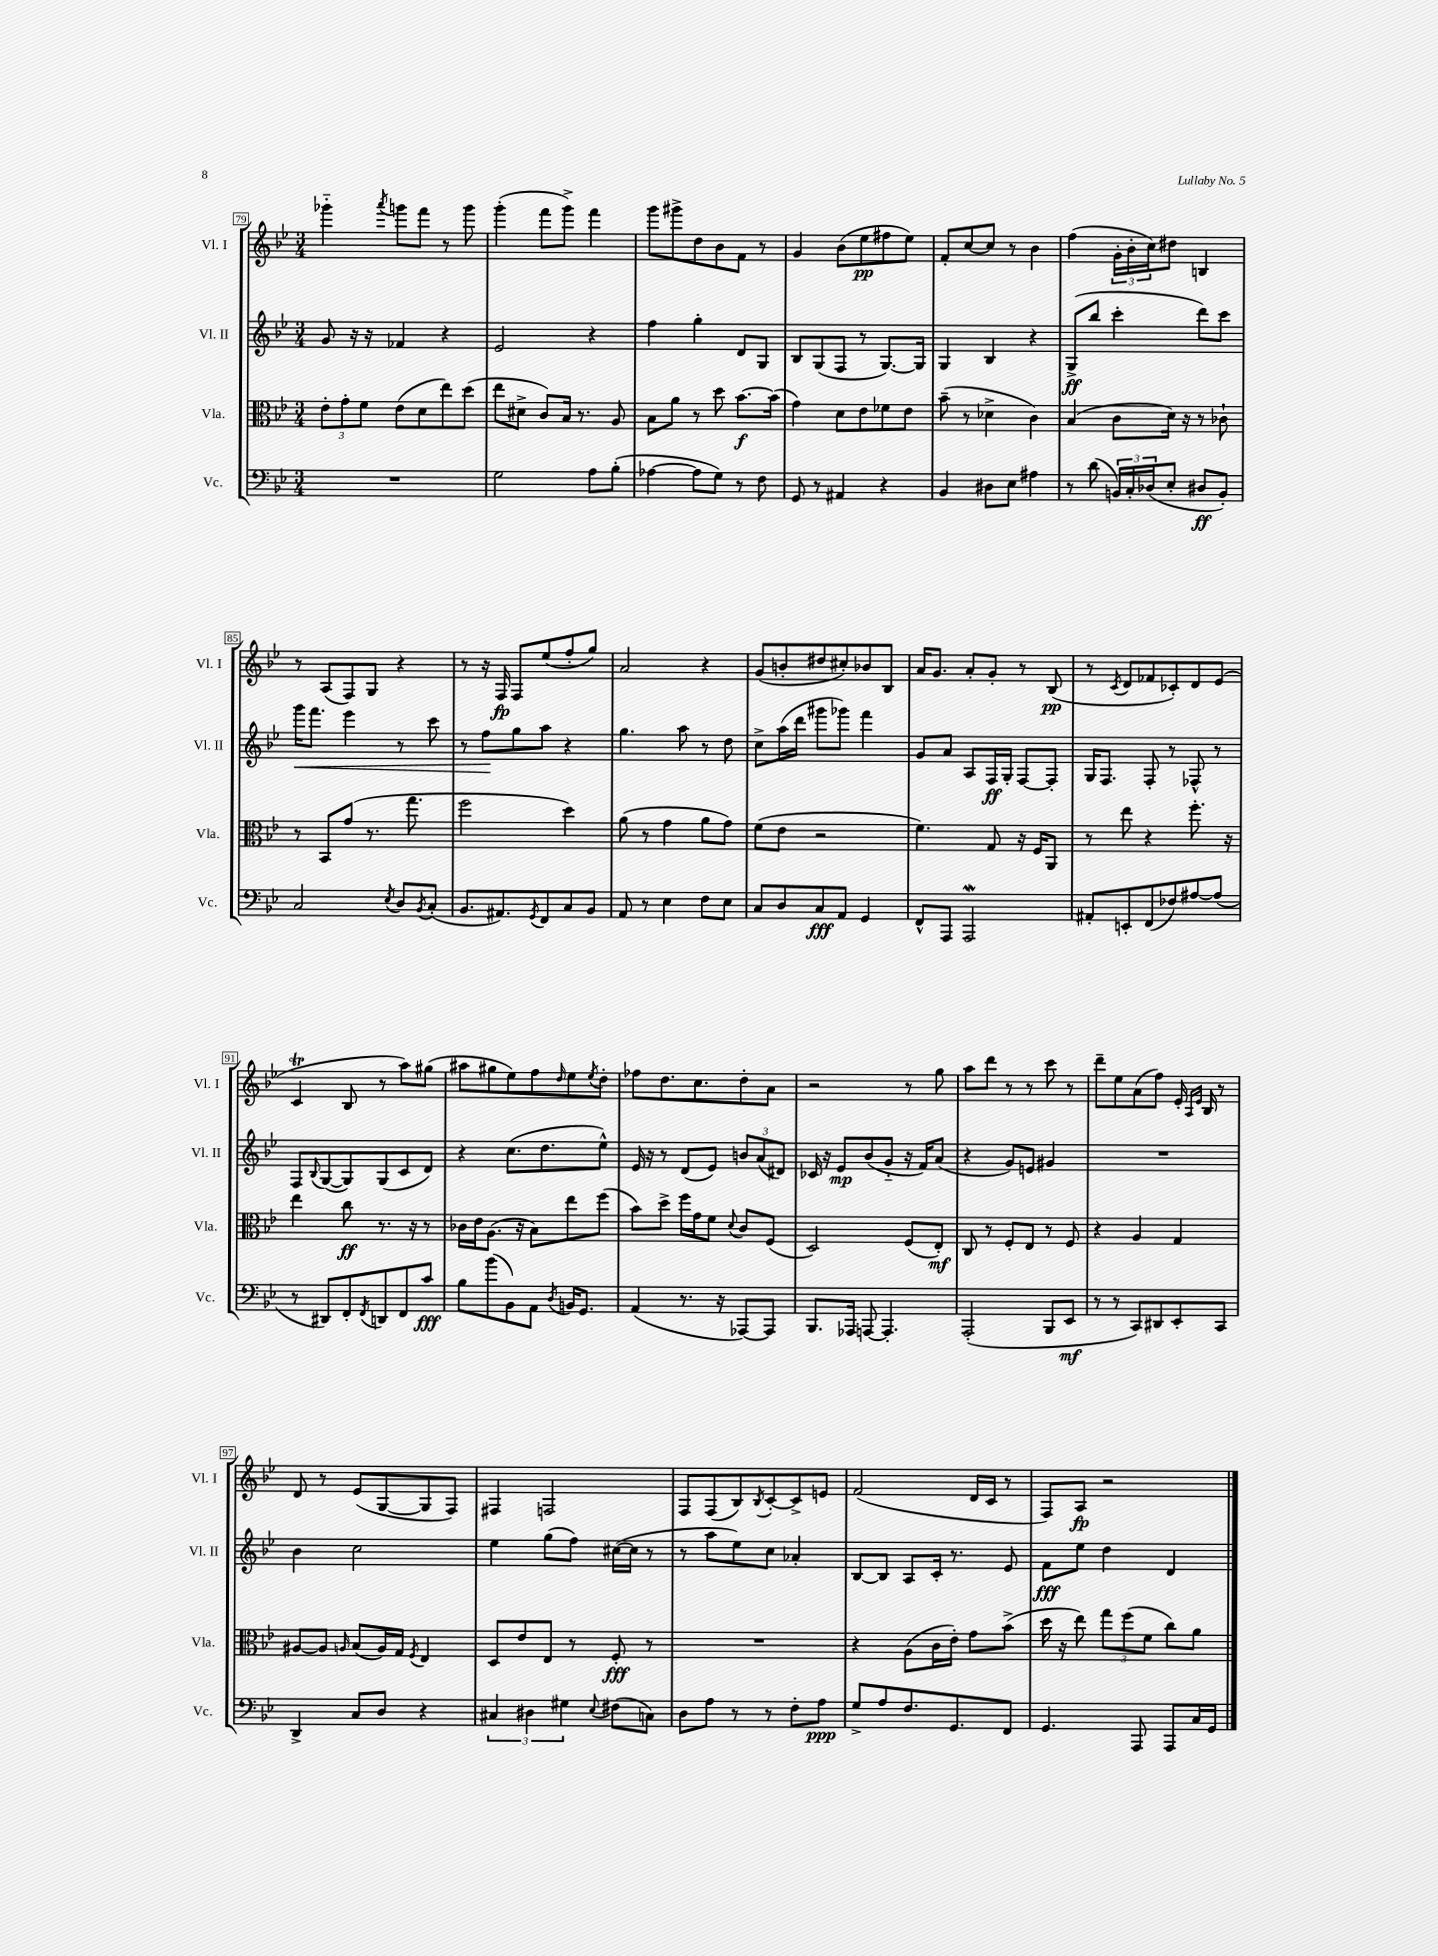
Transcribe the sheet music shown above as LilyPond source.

<<
\new StaffGroup <<
\new Staff = "s0" \with { instrumentName = "Vl. I" shortInstrumentName = "Vl. I" } {
    \clef treble \key bes \major \numericTimeSignature \time 3/4
    ges'''4-_ \acciaccatura { a'''8 } g'''8 f'''8 r8 g'''8 |
    g'''4-.( f'''8 g'''8->) f'''4 |
    g'''8 gis'''8-> d''8 bes'8 f'8 r8 |
    g'4 bes'8( ees''8\pp fis''8 ees''8) |
    f'8-. c''8~ c''8 r8 bes'4 |
    f''4( \tuplet 3/2 { g'16-. bes'16-. c''16) } dis''8 b4 |
    r8 a8( f8) g8 r4 |
    r8 r16 f16\fp f8 ees''8( f''8-. g''8) |
    a'2 r4 |
    g'8( b'8-. dis''8 cis''8-.) bes'8 bes8 |
    a'16 g'8. a'8-. g'8-. r8 bes8\pp( |
    r8 \acciaccatura { c'8 } d'8 fes'8 ces'8-.) d'8 ees'8( |
    c'4\trill bes8 r8 a''8) gis''8( |
    ais''8 gis''8 ees''8) f''8 \grace { d''16 } ees''8 \acciaccatura { ees''8 } d''8-. |
    fes''8 d''8. c''8. d''8-. a'8 |
    r2 r8 g''8 |
    a''8 d'''8 r8 r8 c'''8 r8 |
    d'''8-- ees''8 a'8( f''8) ees'16-. \grace { a16 ees'16 } bes16 r8 |
    d'8 r8 ees'8( g8~ g8 f8) |
    fis4 f2 |
    f8 f8( bes8) \acciaccatura { bes8 } c'8~-. c'8-> e'8 |
    f'2( d'16 c'16 r8 |
    f8) a8\fp r2 \bar "|." |
}
\new Staff = "s1" \with { instrumentName = "Vl. II" shortInstrumentName = "Vl. II" } {
    \clef treble \key bes \major \numericTimeSignature \time 3/4
    g'8 r16 r16 fes'4 r4 |
    ees'2 r4 |
    f''4 g''4-. d'8 g8 |
    bes8 g8( f8 r8 g8.~) g16 |
    g4 bes4 r4 |
    g8->\ff( bes''8 c'''4-. d'''8) c'''8 |
    g'''16\< f'''8. ees'''4 r8 c'''8 |
    r8 f''8\! g''8 a''8 r4 |
    g''4. a''8 r8 d''8 |
    c''8-> a''16( d'''16 gis'''8 ges'''8) f'''4 |
    g'8 a'8 a8 f16\ff g16-. f8~ f8-. |
    g16 f8. f8-. r8 fes8-^ r8 |
    f8 \appoggiatura { bes8 } g8~( g8) g8( c'8 d'8) |
    r4 c''8.( d''8. ees''8-^) |
    ees'16 r16 r8 d'8( ees'8) \tuplet 3/2 { b'8 a'8( dis'8) } |
    ces'16 r16 ees'8\mp bes'8( g'8-_ r16 f'16) a'8( |
    r4 g'8) e'8 gis'4 |
    R2. |
    bes'4 c''2 |
    ees''4 g''8( f''8) cis''16~( cis''16 r8 |
    r8 a''8 ees''8) c''8 aes'4-. |
    bes8~ bes8 a8 c'16-. r8. ees'8 |
    f'8\fff ees''8 d''4 d'4 \bar "|." |
}
\new Staff = "s2" \with { instrumentName = "Vla." shortInstrumentName = "Vla." } {
    \clef alto \key bes \major \numericTimeSignature \time 3/4
    \tuplet 3/2 { ees'8-. g'8-. f'8 } ees'8( d'8 ees''8) d''8( |
    ees''8 dis'8-> c'8) bes16 r8. a8 |
    bes8 a'8 r8 d''8 bes'8.~\f bes'16( |
    g'4) d'8 ees'8 fes'8 ees'8 |
    bes'8--( r8 des'4-> c'4) |
    bes4( c'8 d'16) r16 r8 ces'8-! |
    r8 bes,8 g'8( r8. g''8. |
    f''2 d''4) |
    a'8( r8 g'4 a'8 g'8) |
    f'8( ees'8 r2 |
    f'4.) g8 r16 f16 a,8 |
    r8 ees''8 r4 f''8.-. r16 |
    ees''4 c''8\ff r8. r16 r8 |
    ces'16 ees'16 a8.( r16 bes8) ees''8 f''8( |
    bes'8) d''8-> f''16 g'16 f'8 \appoggiatura { d'8 } c'8 f8( |
    d2) f8( ees8-.\mf) |
    c8 r8 f8-. ees8 r8 f8 |
    r4 a4 g4 |
    ais8~ ais8 \grace { a16 } bes8( a16) g16 \acciaccatura { f8 } ees4 |
    d8 ees'8 ees8 r8 f8-.\fff r8 |
    R2. |
    r4 a8( c'16 ees'16-.) g'8 bes'8->( |
    d''16 r16 ees''8) \tuplet 3/2 { g''8 f''8( f'8 } c''8) a'8 \bar "|." |
}
\new Staff = "s3" \with { instrumentName = "Vc." shortInstrumentName = "Vc." } {
    \clef bass \key bes \major \numericTimeSignature \time 3/4
    R2. |
    g2 a8 bes8-.( |
    aes4~ aes8 g8) r8 f8 |
    g,8 r8 ais,4 r4 |
    bes,4 dis8 ees8 ais4 |
    r8 d'8( \tuplet 3/2 { b,16) c16-. des16( } ees8-. dis8\ff b,8-.) |
    c2 \acciaccatura { ees8 } d8 \acciaccatura { bes,8 } c8-.( |
    bes,8. ais,8.) \acciaccatura { g,8 } f,8 c8 bes,8 |
    a,8 r8 ees4 f8 ees8 |
    c8 d8 c8\fff a,8 g,4 |
    f,8-^ a,,8 a,,2\mordent |
    ais,8-. e,8-. f,8( fes8) ais8~ ais8( |
    r8 dis,8) f,8-. \acciaccatura { f,8 } d,8 f,8 c'8\fff |
    bes8 bes'8( bes,8) a,8 \acciaccatura { d8 } b,16 g,8. |
    a,4( r8. r16 aes,,8~) aes,,8 |
    bes,,8. aes,,16 a,,8~ a,,4.-. |
    a,,2-.( bes,,8 ees,8\mf |
    r8 r8 c,8) dis,8 ees,8-. c,8 |
    d,4-> c8 d8 r4 |
    \tuplet 3/2 { cis4 dis4 gis4 } \appoggiatura { ees8 } fis8( c8) |
    d8 a8 r8 r8 f8-. a8\ppp |
    g8-> a8 f8. g,8. f,8 |
    g,4. a,,8 a,,8 c16 g,16 \bar "|." |
}
>>
>>
\layout { \context { \Score currentBarNumber = #79 \override BarNumber.stencil = #(make-stencil-boxer 0.1 0.3 ly:text-interface::print) } }
